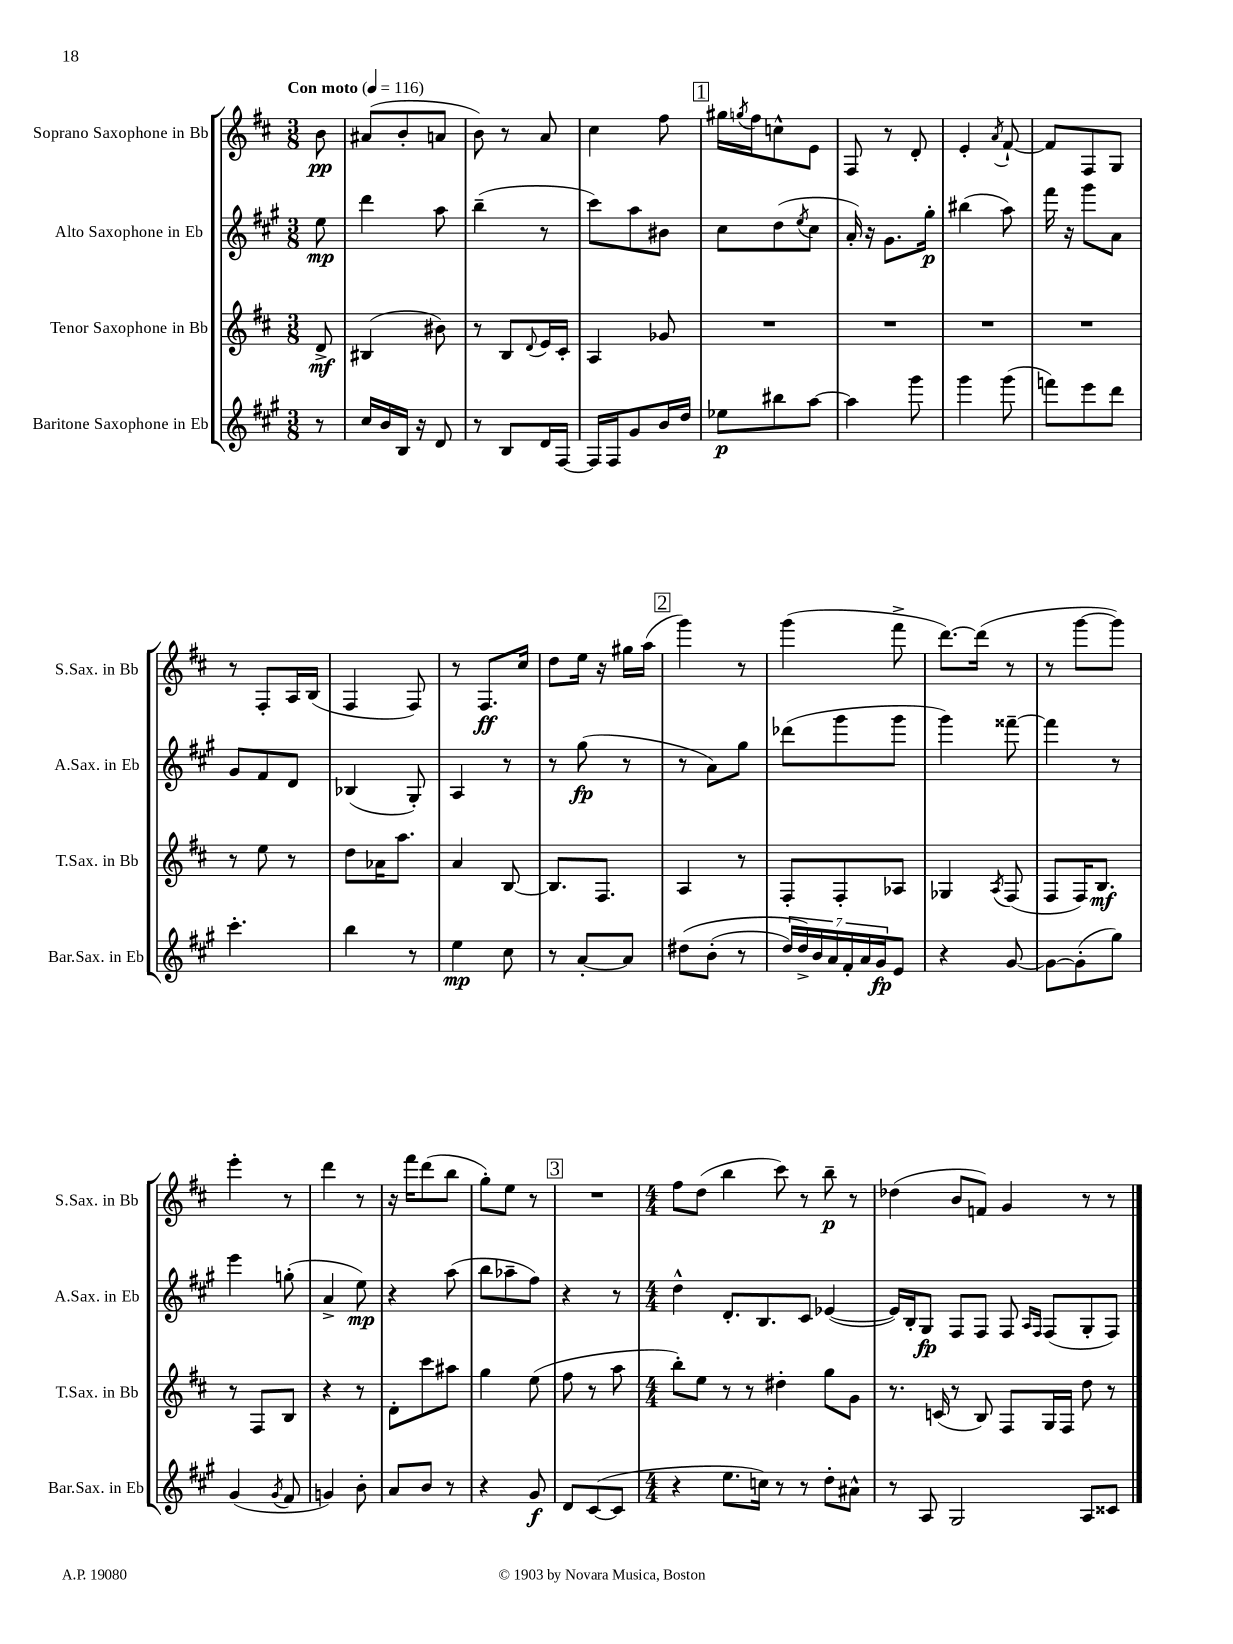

**kern	**kern	**kern	**kern
*staff4	*staff3	*staff2	*staff1
*clefG2	*clefG2	*clefG2	*clefG2
*k[f#c#g#]	*k[f#c#]	*k[f#c#g#]	*k[f#c#]
*M3/8	*M3/8	*M3/8	*M3/8
*MM116	*MM116	*MM116	*MM116
8r	8d^/	8ee\	8b\
=	=	=	=
16cc#/LL	(4B#/	4ddd\	(8a#/L
16b/	.	.	.
16B/JJ	.	.	8b'/
16r	.	.	.
8d/	8b#\)	8aa\	8a/J
=	=	=	=
8r	8r	(4bb~\	8b\)
8B/L	8B/L	.	8r
.	8qqd/	.	.
16d/L	16e/L	8r	8a/
[16F#/JJ	16c#'/JJ	.	.
=	=	=	=
16F#/]LL	4A/	8ccc#\L)	4cc#\
16F#/J	.	.	.
8g#/	.	8aa\	.
16b/L	8g-/	8b#\J	8ff#\
16dd/JJ	.	.	.
=	=	=	=
8ee-\L	4.r	8cc#\L	16gg#\LL
.	.	.	8qgg/
.	.	.	16ff#\J
8bb#\	.	(8dd\	8cc^^\
.	.	8qee/	.
[8aa\J	.	8cc#\J	8e\J
=	=	=	=
4aa\]	4.r	16a'/)	8F#/
.	.	16r	.
.	.	8.g#\L	8r
8ggg#\	.	.	8d'/
.	.	16gg#'\Jk	.
=	=	=	=
4ggg#\	4.r	(4bb#\	4e'/
.	.	.	8qa/
(8ggg#\	.	8aa\)	[8f#`/
=	=	=	=
8fff\L)	4.r	16fff#\	8f#/]L
.	.	16r	.
8eee\	.	8ggg#\L	8F#/
8ddd\J	.	8a\J	8G/J
=	=	=	=
4.ccc#'\	8r	8g#/L	8r
.	8ee\	8f#/	8F#'/L
.	8r	8d/J	16A/L
.	.	.	(16B/JJ
=	=	=	=
4bb\	8dd\L	(4B-/	4F#/
.	16a-\K	.	.
.	8.aa\J	.	.
8r	.	8G#'/)	8F#/)
=	=	=	=
4ee\	4a/	4A/	8r
.	.	.	8.F#/L
8cc#\	[8B/	8r	.
.	.	.	16cc#/Jk
=	=	=	=
8r	8.B/]L	8r	8dd\L
[8a'/L	.	(8gg#\	16ee\Jk
.	8.F#/J	.	16r
8a/]J	.	8r	16gg#\LL
.	.	.	(16aa\JJ
=	=	=	=
&(8dd#\L	4A/	8r	4ggg\)
(8b'\J	.	8a\L)	.
8r	8r	8gg#\J	8r
=	=	=	=
28dd/LL)	8F#'/L	(8ddd-\L	(4ggg\
28dd^/&)	.	.	.
28b/	.	.	.
28a/	.	.	.
.	8F#'/	8ggg#\	.
28f#'/	.	.	.
28a/	.	.	.
28g#/J	.	.	.
8e/J	8A-/J	8ggg#\J	8fff#^\
=	=	=	=
4r	4G-/	4ggg#\)	[8.ddd\L)
.	.	.	(16ddd\]Jk
.	8qA/	.	.
[8g#/	(8F#/	[8fff##~\	8r
=	=	=	=
8g#\_L	8F#/L	4fff##\]	8r
(8g#'\]	16F#/K)	.	[8ggg\L
.	8.B/J	.	.
8gg#\J)	.	8r	8ggg\]J)
=	=	=	=
(4g#/	8r	4eee\	4eee'\
.	8F#/L	.	.
8qg#/	.	.	.
8f#/	8B/J	(8gg'\	8r
=	=	=	=
4g/)	4r	4a^/	4ddd\
8b'\	8r	8ee\)	8r
=	=	=	=
8a/L	8d'\L	4r	16r
.	.	.	16fff#\LK
8b/J	8ccc#\	.	(8ddd\
8r	8aa#\J	(8aa\	8bb\J
=	=	=	=
4r	4gg\	8bb\L	8gg'\L)
.	.	8aa-~\	8ee\J
8g#/	(8ee\	8ff#\J)	8r
=	=	=	=
8d/L	8ff#\	4r	4.r
([8c#/	8r	.	.
8c#/]J	8aa\	8r	.
=	=	=	=
*M4/4	*M4/4	*M4/4	*M4/4
4r	8bb'\L)	4dd^^\	8ff#\L
.	8ee\J	.	(8dd\J
8.ee\L	8r	8.d'/L	4bb\
.	8r	.	.
16cc\Jk)	.	8.B/	.
8r	4dd#'\	.	8ccc#\)
8r	.	8c#/J	8r
8dd'\L	8gg\L	([4e-/	8bb~\
8a#^^\J	8g\J	.	8r
=	=	=	=
8r	8.r	16e-/]LL)	(4dd-\
.	.	16B'/J	.
8A/	.	8G#/J	.
.	(16c/	.	.
2G#/	8r	8F#/L	8b/L
.	8B/)	8F#/J	8f/J)
.	8F#/L	8F#/	4g/
.	.	16qqA/LL	.
.	.	16qqF#/JJ	.
.	16G/L	(8F#/L	.
.	16F#/JJ	.	.
8A/L	8dd\	8G#'/	8r
8c##/J	8r	8F#/J)	8r
==	==	==	==
*-	*-	*-	*-
